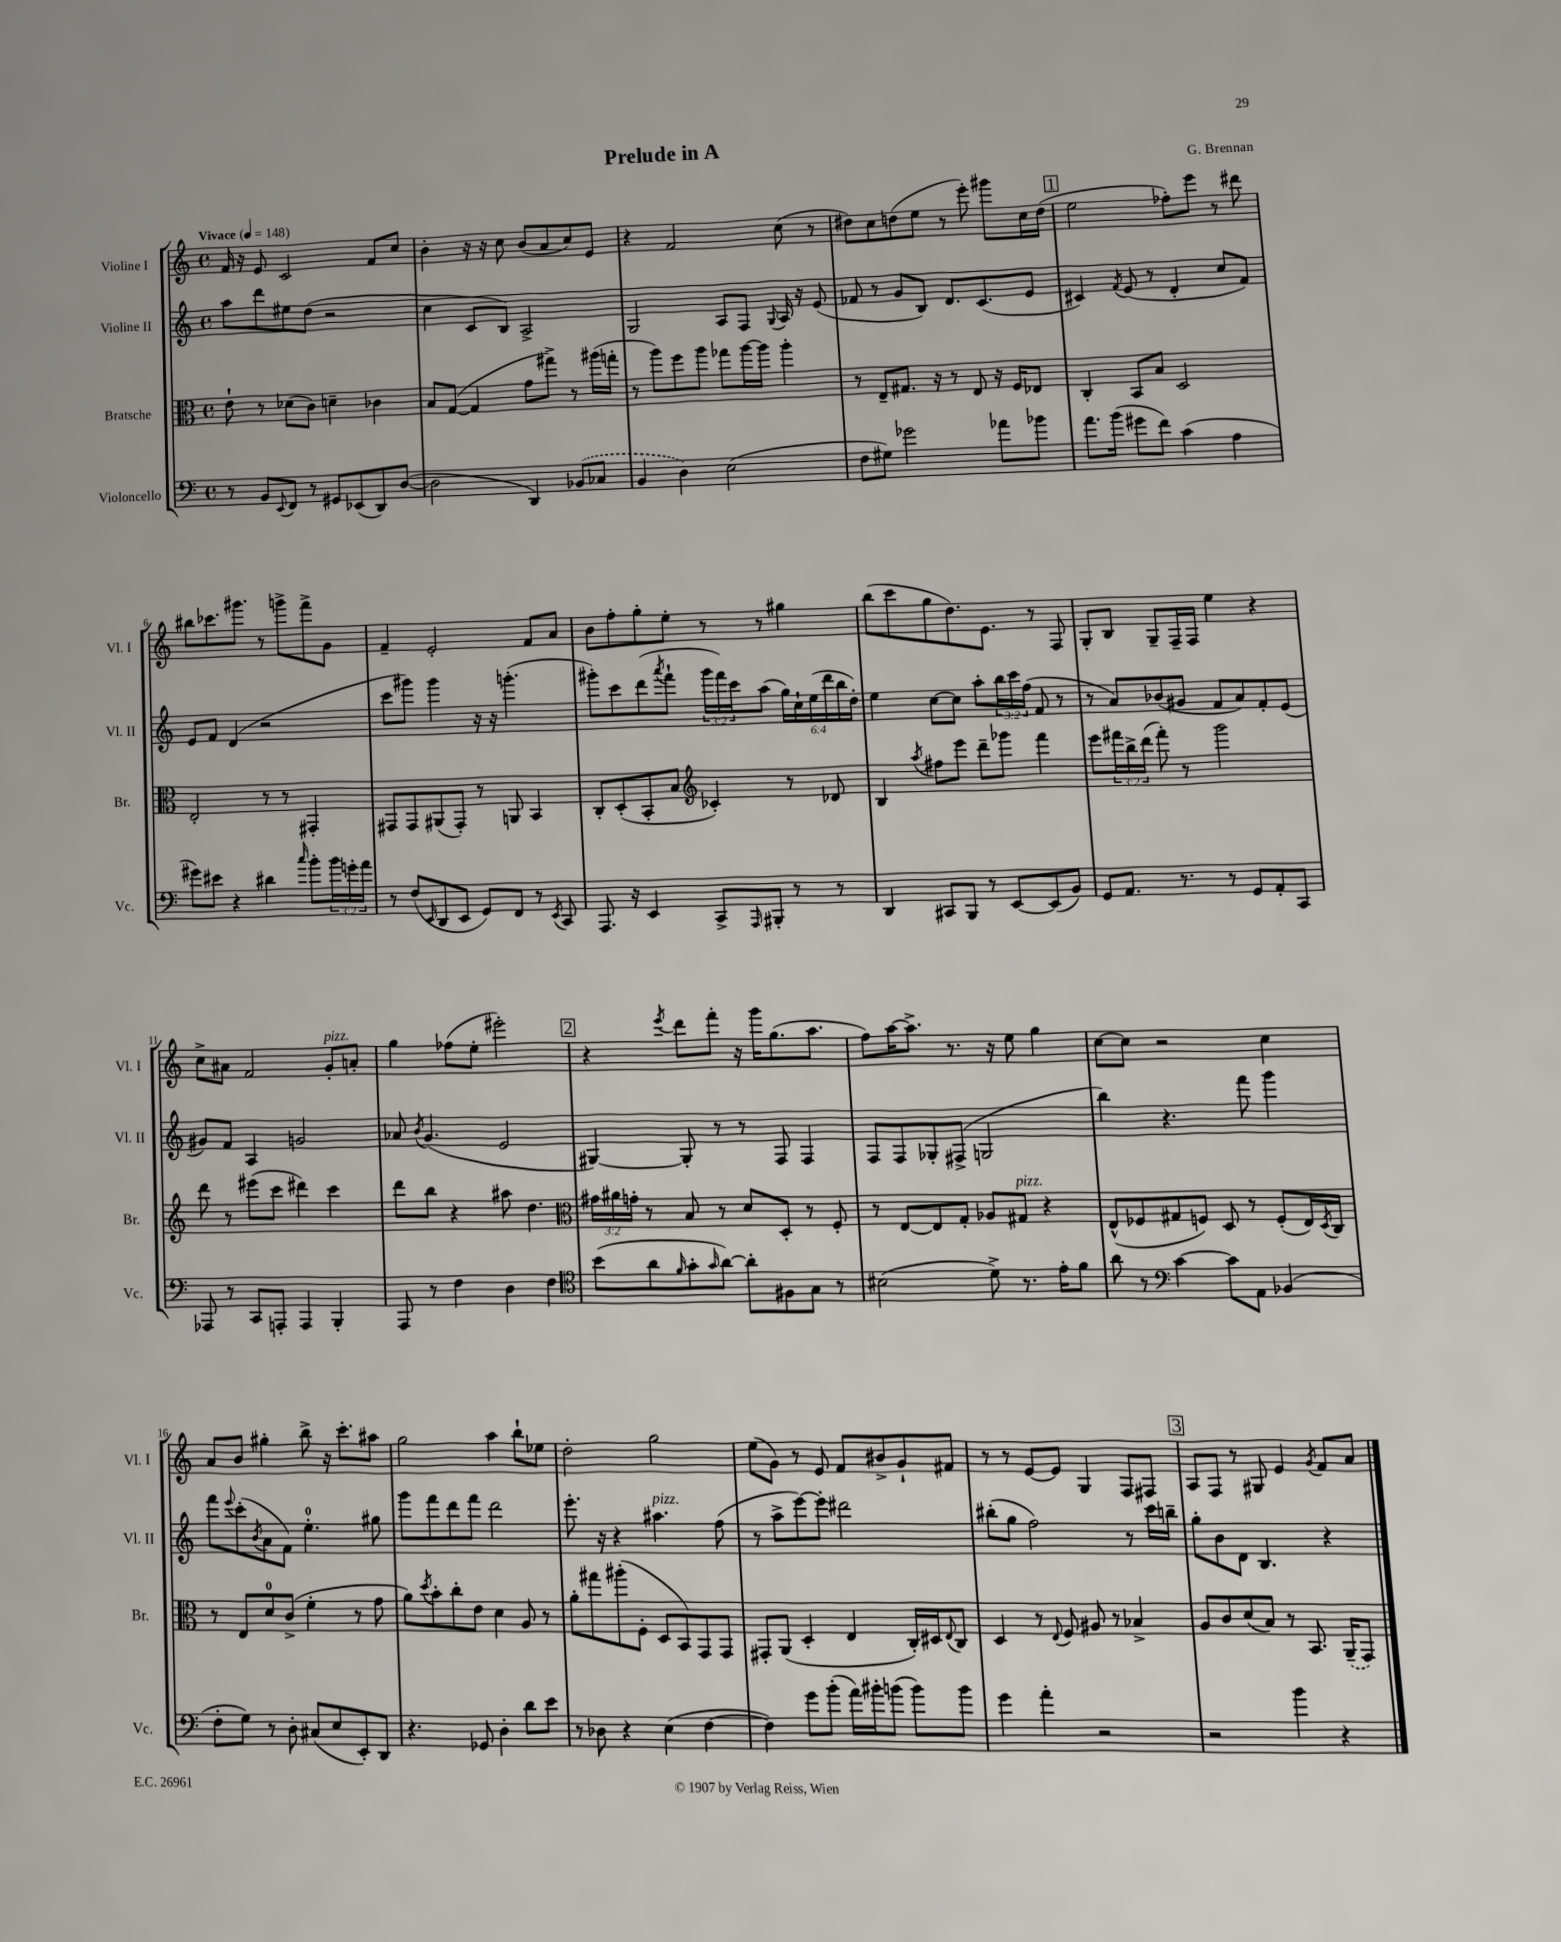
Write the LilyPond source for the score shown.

\header { title = "Prelude in A" composer = "G. Brennan" }
<<
\new StaffGroup <<
\new Staff = "s0" \with { instrumentName = "Violine I" shortInstrumentName = "Vl. I" } {
    \clef treble \key c \major \defaultTimeSignature \time 4/4 \tempo "Vivace" 4 = 148
    f'16 r16 e'8 c'2 f'8 c''8 |
    b'4-. r16 r16 c''8 b'8( a'8 c''8) e'8 |
    r4 f'2 c''8( r8 |
    dis''8) c''8 d''8( e''8 r8 e'''8-.) gis'''8 c''16 d''16( |
    \mark \markup { \box "1" } e''2 fes''8-.) e'''8 r8 dis'''8 |
    bis''8 ces'''8. gis'''8. r8 g'''8-> f'''8-> g'8 |
    f'4-- e'2-. f'8 a'8 |
    b'8 f''8-. g''8-. e''8-. r8 r8 gis''4 |
    b''8( c'''8 g''8 d''8.) e'8. r8 f8 |
    g8-. b8 g8-- f16-- f16 e''4 r4 |
    c''8-> ais'8 f'2 g'8-.^\markup { \italic "pizz." } a'8-. |
    g''4 fes''8( e''8-. eis'''2-.) |
    \mark \markup { \box "2" } r4 \acciaccatura { e'''8 } d'''8 f'''8-. r16 g'''16 g''8.( a''8. |
    f''8) a''16~ a''8.-> r8. r16 e''8 g''4 |
    c''8~ c''8 r2 c''4 |
    a'8 b'8 gis''4-. b''8-> r16 c'''8.-. ais''8 |
    g''2 a''4 b''8-! ees''8 |
    d''2-. g''2 |
    e''8( g'8) r8 e'8 f'8 bis'8-> g'8-! fis'8 |
    r8 r8 e'8~ e'8 g4 f8 fis8 |
    \mark \markup { \box "3" } a8 f8 r8 gis8 e'4 \acciaccatura { g'8 } f'8 a'8 \bar "|." |
}
\new Staff = "s1" \with { instrumentName = "Violine II" shortInstrumentName = "Vl. II" } {
    \clef treble \key c \major \defaultTimeSignature \time 4/4 \override Staff.TupletNumber.text = #tuplet-number::calc-fraction-text
    a''8 d'''8 eis''8 d''8( r2 |
    c''4 c'8 b8) a2-> |
    g2 a8 f8 \appoggiatura { g8 } a16 r16 e'8( |
    fes'8 r8 g'8 b8) d'8. c'8.( e'8 |
    \mark \markup { \box "1" } cis'4) \acciaccatura { f'8 } e'8( r8 d'4-. c''8 f'8) |
    e'8 f'8 d'4( r2 |
    c'''8 gis'''8) gis'''4 r16 r16 g'''4.-.( |
    gis'''8-.) c'''8 d'''8( \acciaccatura { a'''8 } f'''8-! \tuplet 3/2 { gis'''16 f'''16) c'''16 } a''8( \tuplet 6/4 { g''16) c''16-! e''16( d'''16 b''16 d''16-.) } |
    e''4 c''8~ c''8 a''8-. \tuplet 3/2 { b''16 c'''16 f''16( } f'8 r8 |
    r8 a'8) bes'8( gis'8 f'8 a'8) f'8-. e'8( |
    gis'8) f'8 a4 g'2 |
    aes'8 \acciaccatura { b'8 } g'4.( e'2 |
    \mark \markup { \box "2" } gis4~) gis8-. r8 r8 f8 f4 |
    f8 f8 ges8-. fis8->( g2 |
    b''4) r4. f'''8 g'''4 |
    f'''8 \appoggiatura { e'''8 } c'''8-.( \acciaccatura { b'8 } a'8 f'8) e''4.-0-. gis''8 |
    g'''8 f'''8 d'''8 f'''8 d'''2 |
    e'''8.-. r16 r4 ais''4.^\markup { \italic "pizz." } f''8( |
    r8 a''8-> e'''8~) e'''8-. dis'''2 |
    bis''8-.( g''8 f''2) r8 c'''16 b''16-- |
    \mark \markup { \box "3" } g''8-. b'8 d'8 b4. r4 \bar "|." |
}
\new Staff = "s2" \with { instrumentName = "Bratsche" shortInstrumentName = "Br." } {
    \clef alto \key c \major \defaultTimeSignature \time 4/4 \override Staff.TupletNumber.text = #tuplet-number::calc-fraction-text
    e'8-! r8 des'8( c'8) d'4-- ces'4 |
    b8 g8~( g4 g'8 gis''8->) r8 ais''16( g''16-. |
    r8 a''8) f''8 a''8 ges''8 a''16~ a''16 a''4-. |
    r8 e8-- gis8. r16 r8 e8 r16 f16 ees8 |
    \mark \markup { \box "1" } c4-. b,8 b8 d2 |
    e2-. r8 r8 gis,4-. |
    gis,8 gis,8 ais,8( gis,8-.) r8 a,8 b,4 |
    c8-. d8-.( b,8-. b8 \clef treble ces'4-.) r8 des'8 |
    b4 \acciaccatura { a''8 } fis''8 e'''8 d'''8-- ges'''8 f'''4 |
    e'''8 \tuplet 3/2 { fis'''16 b''16-> d'''16( } fis'''8-.) r8 g'''2 |
    d'''8 r8 eis'''8( c'''8 dis'''4) c'''4 |
    d'''8 b''8 r4 ais''8 d''4. |
    \mark \markup { \box "2" } \clef alto \tuplet 3/2 { gis'16 ais'16 g'16-. } r8 b8 r8 d'8 d8-. r8 f8-. |
    r8 e8~ e8 g8-. aes8 gis8^\markup { \italic "pizz." } r4 |
    e8-^( fes8 gis8 f8) d8 r8 f8-.( e16) \acciaccatura { d8 } c16 |
    r8 e8 d'8-0 c'8->( f'4-. r8 g'8 |
    a'8) \acciaccatura { d''8 } b'8-. c''8-. e'8 d'4 a8 r8 |
    a'8-. gis''8 ais''8-.( f8-. d8 b,8) g,8 g,8 |
    gis,8-. a,8( d4-. e4 c16-.) dis16 \appoggiatura { e8 } c8 |
    d4 r8 \appoggiatura { e8 } f8 ais8 r8 bes4-> |
    \mark \markup { \box "3" } a8 c'8 d'8( b8) r8 b,8. \once \slurDashed a,16--( g,8) \bar "|." |
}
\new Staff = "s3" \with { instrumentName = "Violoncello" shortInstrumentName = "Vc." } {
    \clef bass \key c \major \defaultTimeSignature \time 4/4 \override Staff.TupletNumber.text = #tuplet-number::calc-fraction-text
    r8 b,8 \appoggiatura { e,8 } f,8 r8 gis,8 ees,8( d,8) d8~( |
    d2 d,4) \once \slurDashed bes,8( ces8 |
    b,4 d4) e2( |
    f8 gis8) ges'2 aes'8 bes'8 |
    \mark \markup { \box "1" } a'8. b'16( gis'8 f'8) c'4( a4 |
    gis'8) eis'8 r4 dis'4 \grace { c''16 } b'8-. \tuplet 3/2 { b'16 g'16-. a'16 } |
    r8 f8( \grace { e,16 } d,8 e,8 g,8) f,8 r8 \acciaccatura { e,8 } c,8 |
    a,,8. r16 e,4 c,8-> \grace { a,,16 } bis,,8-. r8 r8 |
    d,4 cis,8 b,,8 r8 e,8~ e,8( b,8) |
    g,8 a,8. r8. r8 g,8 a,8-. c,8 |
    aes,,8 r8 c,8 a,,8-. a,,4 b,,4-. |
    a,,8 r8 f4 d4 f4 |
    \mark \markup { \box "2" } \clef tenor b'8( a'8 \grace { f'16 } g'8-. \grace { g'16 } a'8~) a'8-. fis8 g8 r8 |
    bis2( d'8->) r8. e'16-. f'8 |
    a'8 r8 \clef bass c'4~ c'8 a,8 bes,4( |
    f8-. g8) r8 d8-. cis8( e8 e,8-.) d,8 |
    r4. ges,8 d4-. d'8 e'8 |
    r8 des8 r4 e4( f4~ |
    f4) g'8 b'8-.( a'16) bis'16-. b'8( b'8) b'8 |
    g'4 a'4-. r2 |
    \mark \markup { \box "3" } r2 b'4 r4 \bar "|." |
}
>>
>>
